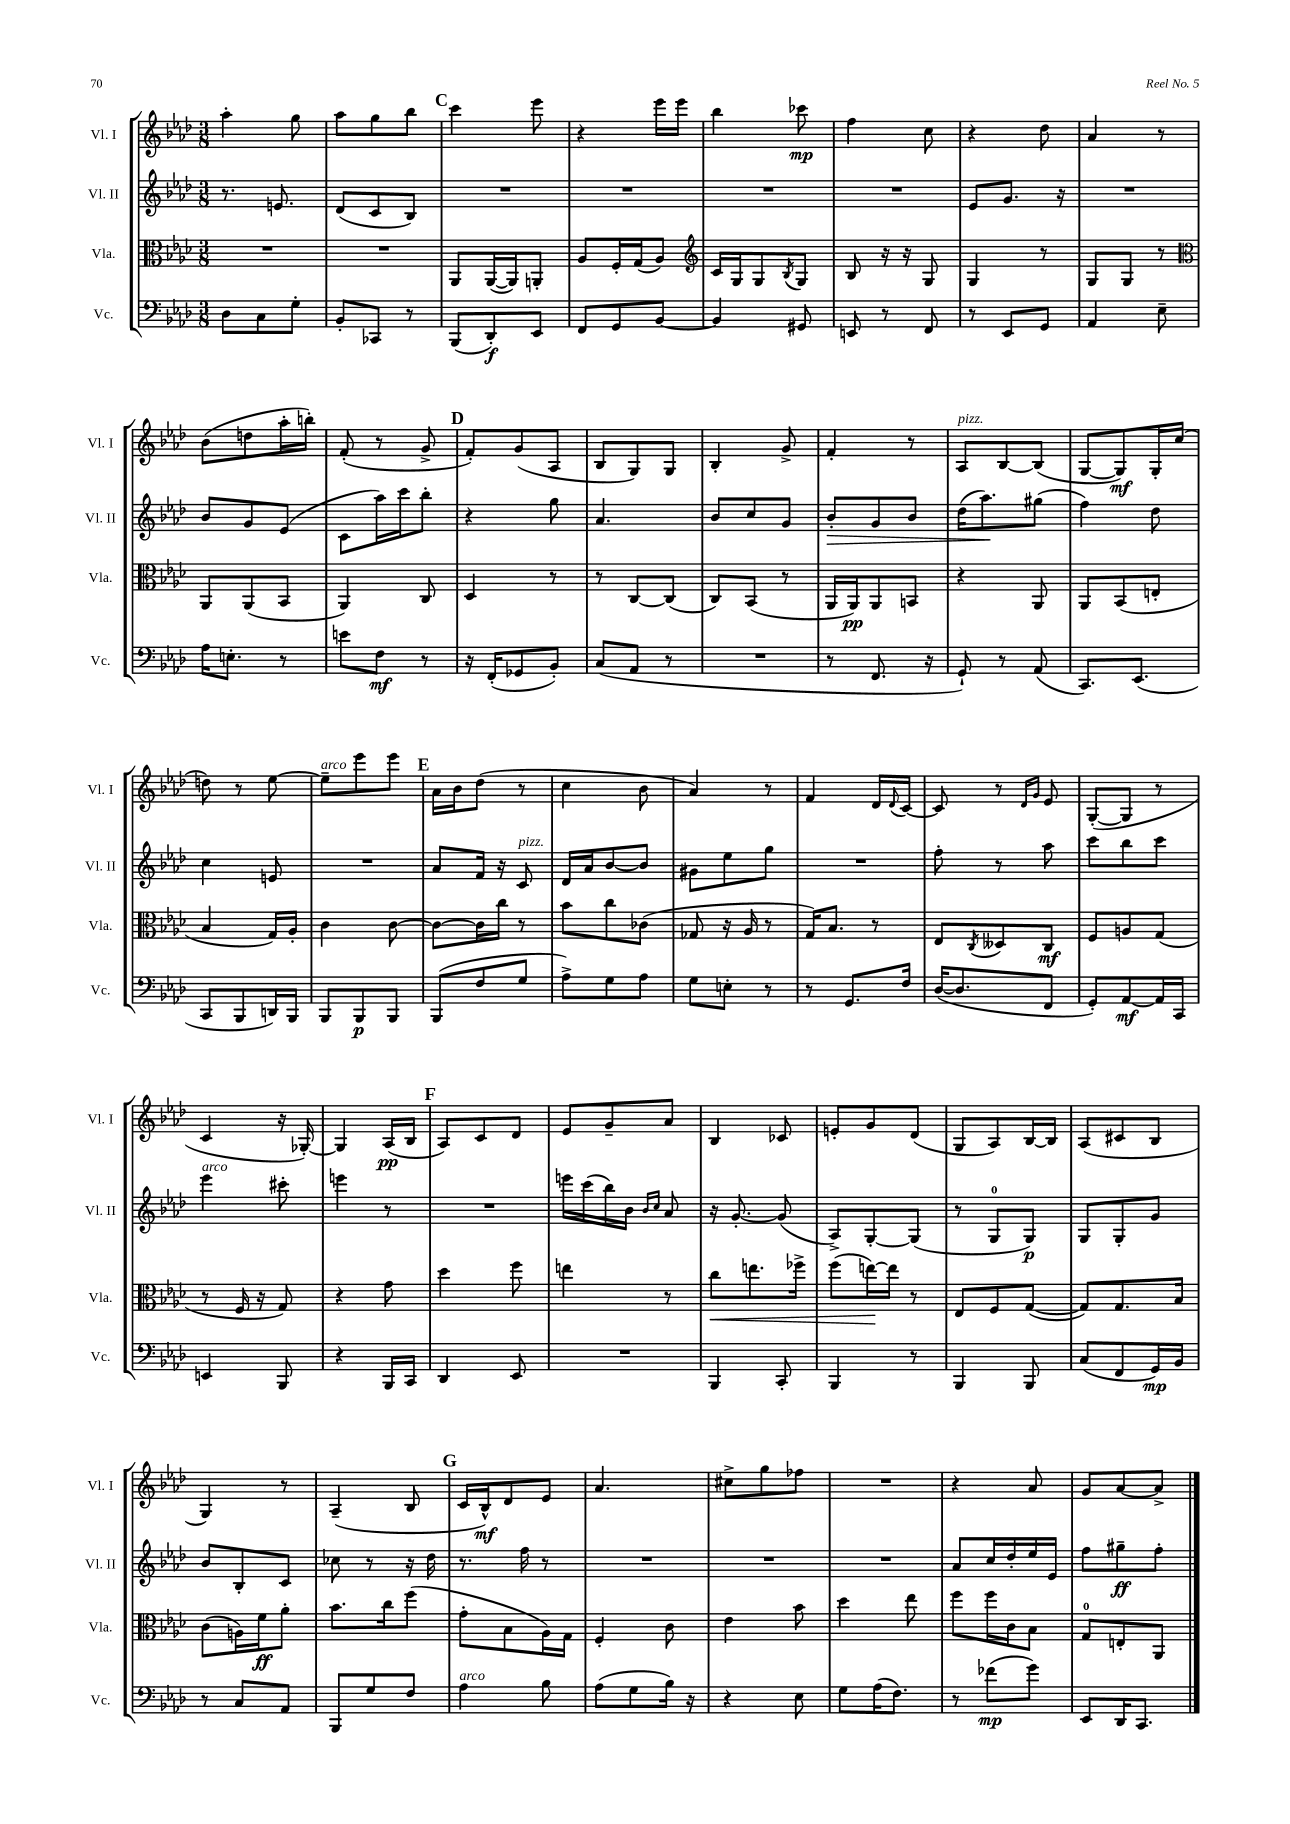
<<
\new StaffGroup <<
\new Staff = "s0" \with { instrumentName = "Vl. I" shortInstrumentName = "Vl. I" } {
    \clef treble \key aes \major \numericTimeSignature \time 3/8
    aes''4-. g''8 |
    aes''8 g''8 bes''8 |
    \mark \markup { \bold "C" } c'''4 ees'''8 |
    r4 ees'''16 ees'''16 |
    bes''4 ces'''8\mp |
    f''4 c''8 |
    r4 des''8 |
    aes'4 r8 |
    bes'8( d''8 aes''16-. b''16-.) |
    f'8-.( r8 g'8-> |
    \mark \markup { \bold "D" } f'8-.) g'8( aes8 |
    bes8 g8) g8 |
    bes4-. g'8-> |
    f'4-. r8 |
    aes8^\markup { \italic "pizz." } bes8~ bes8( |
    g8~ g8\mf) g16-. c''16( |
    d''8) r8 ees''8~ |
    ees''8--^\markup { \italic "arco" } ees'''8 ees'''8 |
    \mark \markup { \bold "E" } aes'16 bes'16 des''8( r8 |
    c''4 bes'8 |
    aes'4) r8 |
    f'4 des'16 \appoggiatura { des'8 } c'16~ |
    c'8 r8 \grace { des'16 g'16 } ees'8 |
    g8~-.( g8 r8 |
    c'4 r16 ges16~-.) |
    ges4 aes16\pp( bes16 |
    \mark \markup { \bold "F" } aes8) c'8 des'8 |
    ees'8 g'8-- aes'8 |
    bes4 ces'8 |
    e'8-. g'8 des'8( |
    g8 aes8) bes16~ bes16 |
    aes8( cis'8 bes8 |
    g4) r8 |
    aes4--( bes8 |
    \mark \markup { \bold "G" } c'16 bes16-^\mf) des'8 ees'8 |
    aes'4. |
    cis''8-> g''8 fes''8 |
    R4. |
    r4 aes'8 |
    g'8 aes'8~ aes'8-> \bar "|." |
}
\new Staff = "s1" \with { instrumentName = "Vl. II" shortInstrumentName = "Vl. II" } {
    \clef treble \key aes \major \numericTimeSignature \time 3/8
    r8. e'8. |
    des'8( c'8 bes8) |
    \mark \markup { \bold "C" } R4. |
    R4. |
    R4. |
    R4. |
    ees'8 g'8. r16 |
    R4. |
    bes'8 g'8 ees'8( |
    c'8 aes''16) c'''16 bes''8-. |
    \mark \markup { \bold "D" } r4 g''8 |
    aes'4. |
    bes'8 c''8 g'8 |
    bes'8-.\> g'8 bes'8 |
    des''16( aes''8.\!) gis''8( |
    f''4) des''8 |
    c''4 e'8 |
    R4. |
    \mark \markup { \bold "E" } aes'8 f'16 r16 c'8^\markup { \italic "pizz." } |
    des'16 aes'16 bes'8~ bes'8 |
    gis'8 ees''8 g''8 |
    R4. |
    f''8-. r8 aes''8 |
    c'''8 bes''8 c'''8 |
    ees'''4^\markup { \italic "arco" } cis'''8-. |
    e'''4 r8 |
    \mark \markup { \bold "F" } R4. |
    e'''16 c'''16( bes''16) bes'16 \grace { bes'16 c''16 } aes'8 |
    r16 g'8.~-. g'8( |
    aes8->) g8~-. g8( |
    r8 g8-0 g8\p) |
    g8 g8-. g'8 |
    bes'8 bes8-. c'8 |
    ces''8 r8 r16 des''16 |
    \mark \markup { \bold "G" } r8. f''16 r8 |
    R4. |
    R4. |
    R4. |
    aes'8 c''16 des''16-. ees''16 ees'16 |
    f''8 gis''8--\ff f''8-. \bar "|." |
}
\new Staff = "s2" \with { instrumentName = "Vla." shortInstrumentName = "Vla." } {
    \clef alto \key aes \major \numericTimeSignature \time 3/8
    R4. |
    R4. |
    \mark \markup { \bold "C" } aes,8 aes,16~( aes,16) a,8-. |
    aes8 f16-. g16( aes8) |
    \clef treble c'16 g16 g8 \acciaccatura { bes8 } g8 |
    bes8 r16 r16 g8 |
    g4 r8 |
    g8 g8 r8 |
    \clef alto aes,8 aes,8( bes,8 |
    aes,4) c8 |
    \mark \markup { \bold "D" } des4 r8 |
    r8 c8~ c8( |
    c8) bes,8( r8 |
    aes,16 aes,16\pp) aes,8 b,8 |
    r4 aes,8 |
    aes,8 bes,8( e8-. |
    bes4 g16) aes16-. |
    c'4 c'8~ |
    \mark \markup { \bold "E" } c'8~ c'16 c''16 r8 |
    bes'8 c''8 ces'8( |
    ges8 r16 aes16 r8 |
    g16) bes8. r8 |
    ees8 \acciaccatura { c8 } deses8 c8\mf |
    f8 a8 g8( |
    r8 f16 r16 g8) |
    r4 g'8 |
    \mark \markup { \bold "F" } des''4 f''8 |
    e''4 r8 |
    c''8\< e''8. fes''16-> |
    f''8( e''16~\!) e''16 r8 |
    ees8 f8 g8~( |
    g8) g8. bes16 |
    c'8( a16) f'16\ff aes'8-. |
    bes'8. c''16 f''8( |
    \mark \markup { \bold "G" } g'8-. bes8 aes16) g16 |
    f4-. c'8 |
    ees'4 bes'8 |
    des''4 ees''8 |
    f''8 f''16 c'16 bes8 |
    g8-0 e8-. aes,8 \bar "|." |
}
\new Staff = "s3" \with { instrumentName = "Vc." shortInstrumentName = "Vc." } {
    \clef bass \key aes \major \numericTimeSignature \time 3/8
    des8 c8 g8-. |
    bes,8-. ces,8 r8 |
    \mark \markup { \bold "C" } bes,,8( des,8-.\f) ees,8 |
    f,8 g,8 bes,8~ |
    bes,4 gis,8 |
    e,8 r8 f,8 |
    r8 ees,8 g,8 |
    aes,4 ees8-- |
    aes16 e8.-. r8 |
    e'8 f8\mf r8 |
    \mark \markup { \bold "D" } r16 f,16-.( ges,8 bes,8-.) |
    c8( aes,8 r8 |
    R4. |
    r8 f,8. r16 |
    g,8-!) r8 aes,8( |
    c,8.) ees,8.( |
    c,8 bes,,8 d,16) bes,,16 |
    bes,,8 bes,,8\p bes,,8 |
    \mark \markup { \bold "E" } bes,,8( f8 g8 |
    aes8->) g8 aes8 |
    g8 e8-. r8 |
    r8 g,8. f16 |
    des16~( des8. f,8 |
    g,8-.) aes,8~\mf aes,16 c,16 |
    e,4 bes,,8 |
    r4 bes,,16 c,16 |
    \mark \markup { \bold "F" } des,4 ees,8 |
    R4. |
    bes,,4 c,8-. |
    bes,,4 r8 |
    bes,,4 bes,,8 |
    c8( f,8 g,16\mp) bes,16 |
    r8 c8 aes,8 |
    bes,,8 g8 f8 |
    \mark \markup { \bold "G" } aes4^\markup { \italic "arco" } bes8 |
    aes8( g8 bes16) r16 |
    r4 ees8 |
    g8 aes16( f8.) |
    r8 fes'8\mp( g'8) |
    ees,8 des,16 c,8. \bar "|." |
}
>>
>>
\layout { \context { \Score \remove "Bar_number_engraver" } }
